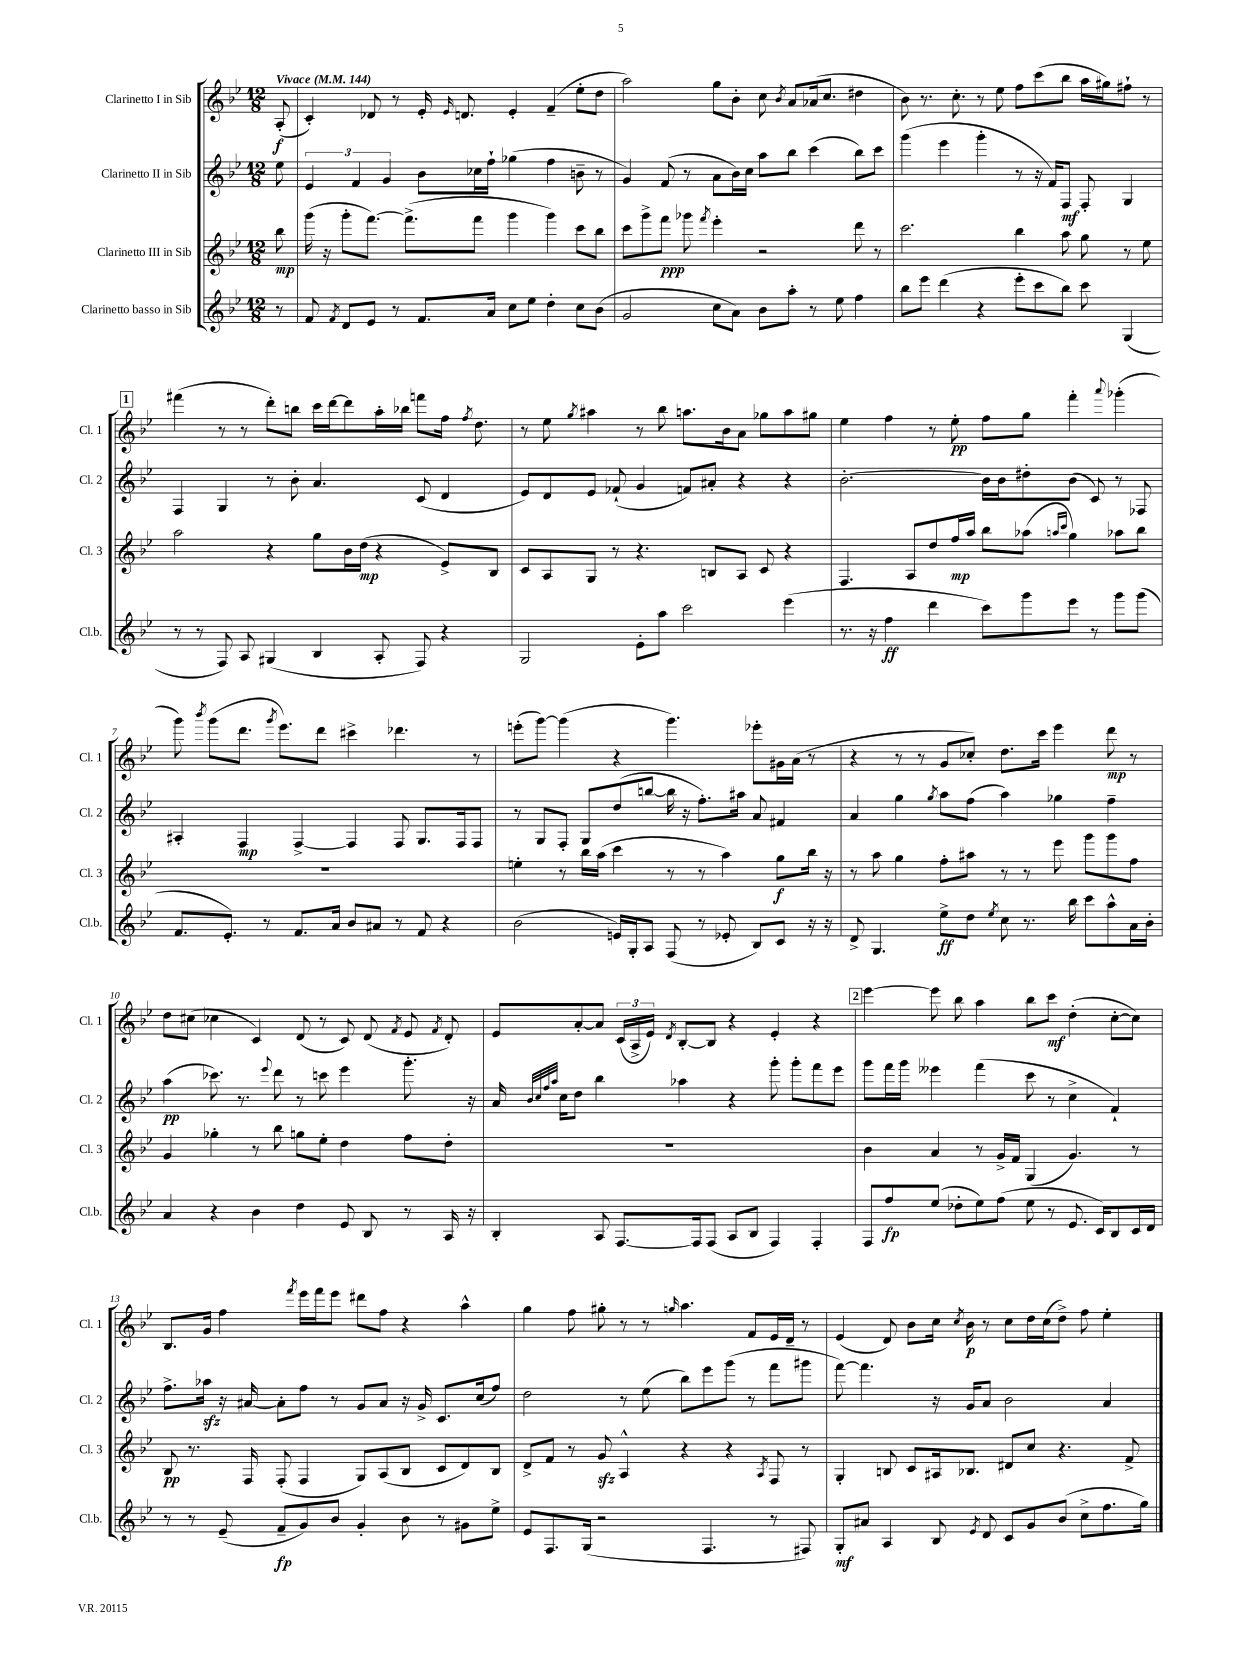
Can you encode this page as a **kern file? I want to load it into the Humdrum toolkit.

**kern	**kern	**kern	**kern
*staff4	*staff3	*staff2	*staff1
*clefG2	*clefG2	*clefG2	*clefG2
*k[b-e-]	*k[b-e-]	*k[b-e-]	*k[b-e-]
*M12/8	*M12/8	*M12/8	*M12/8
*MM144	*MM144	*MM144	*MM144
8r	8bb-	8ee-	(8A'
=	=	=	=
8f	(16ggg	6e-	4c')
.	16r	.	.
8qf	.	.	.
8d	8ggg'	.	.
.	.	6f	.
8e-	[8.fff)	.	8d-
.	.	6g	.
8r	.	.	8r
.	(8.fff^]	.	.
8.f	.	8b-	16e-'
.	.	.	16qqe-
.	.	.	8.d
.	8fff	16cc-	.
16a	.	16ff`	.
8cc	4ggg	(4gg-	4e-'
8ee-	.	.	.
4dd'	4ggg)	4ff	(4f~
8cc	8ccc	8b~	8ee-'
(8b-	8bb-	8r	8dd
=	=	=	=
2g	8ccc	4g)	2aa)
.	8ggg^	.	.
.	8fff	(8f	.
.	8ggg-	8r	.
.	8qfff	.	.
8cc	4eee-'	8a	8gg
8a)	.	16b-)	8b-'
.	.	16cc	.
8b-	2r	8aa	8cc
.	.	.	8qb-
8aa'	.	8bb-	8a
8r	.	(4ccc	(16a-
.	.	.	8.cc
8ee-	.	.	.
4ff	8ddd	8bb-)	4dd#
.	8r	8ccc	.
=	=	=	=
8bb-	2.ccc	(4ggg	8b-)
8eee-	.	.	8.r
(4ddd	.	4eee-	.
.	.	.	8.cc'
4r	.	4ggg'	8r
.	.	.	8ee-
8eee-'	4bb-	8r	8ff
8ccc	.	16r	(8ccc
.	.	16f)	.
8bb-)	8aa	8F	8bb-
8ccc	8gg	8F'	16aa
.	.	.	16gg#)
(4G	8r	4G	8ff#`
.	8ee-	.	8r
=	=	=	=
8r	2aa	4F	(4fff#
8r	.	.	.
8F)	.	4G	8r
8A	.	.	8r
(4G#	4r	8r	8ddd')
.	.	8b-'	8bb
4B-	8gg	4.a	16ccc
.	.	.	[16ddd
.	16b-	.	8ddd]
.	(16dd	.	.
8A'	4r	.	16aa'
.	.	.	16bb-
8F)	.	(8c	8fff
4r	8e-^)	4d	16ff
.	.	.	8qff
.	.	.	8.dd
.	8B-	.	.
=	=	=	=
2G	8c	8e-)	8r
.	8A	8d	8ee-
.	.	.	8qgg
.	8G	8e-	4aa#
.	8r	(8f-`	.
8e-'	4.r	4g	8r
8aa	.	.	8bb-
2ccc	.	8f)	8.aa
.	8B	8a#'	.
.	.	.	16b-
.	8A	4r	8a
.	8c	.	8gg-
(4eee-	4r	4r	8aa
.	.	.	8gg#
=	=	=	=
8.r	4.F	[2.b-'	4ee-
16r	.	.	.
4ff	.	.	4ff
.	8A	.	.
4ddd	8dd	.	8r
.	16ff	.	8ee-'
.	16aa	.	.
8ccc)	8bb-	16b-]	8ff
.	.	16b-	.
8ggg	(8aa-	8dd#'	8gg
.	16qqaa	.	.
.	16qqccc	.	.
8eee-	4gg)	(8b-	4fff'
8r	.	8c)	.
.	.	.	8qqaaa
8ggg	8aa-	8r	(4ggg-'
(8ggg	8bb-	8F-	.
=	=	=	=
8.f	1.r	4A#'	8ggg)
.	.	.	8qbbb-
.	.	.	(8ggg
8.e-')	.	.	.
.	.	4F	8.ddd
8r	.	.	.
.	.	.	8qggg
.	.	.	8.eee-)
8.f	.	[4F^	.
.	.	.	8ddd
16a	.	.	.
8b-	.	4F]	4ccc#^
8a#	.	.	.
8r	.	8F	4.ddd-
8f	.	8.G	.
4r	.	.	.
.	.	16F	.
.	.	8F	8r
=	=	=	=
(2b-	4ee'	8r	(8eee'
.	.	8G	[8ggg)
.	8r	8F'	(4ggg]
.	16bb-	8G	.
.	(16aa	.	.
16e)	4ccc	(8dd	4r
16G'	.	.	.
8A	.	[8bb	.
(8F	8r	16bb]	4.ggg)
.	.	16r	.
8r	8r	8.ff')	.
8e-'	4aa)	.	.
.	.	16aa#	.
8B-)	.	8a	8eee-'
8c	8gg	4f#	16g#
.	.	.	(16a
16r	16bb-	.	8r
16r	16r	.	.
=	=	=	=
8d^	8r	4a	4r
4.G	8aa	.	.
.	4gg	4gg	8r
.	.	.	8r
.	.	8qgg	.
8ee-^	8ff'	8aa	8g
8dd	8aa#	(8ff	8cc-')
8qee-	.	.	.
8cc	8r	4aa)	8.dd
8.r	8r	.	.
.	.	.	16ccc
.	8eee-	4gg-	4eee-
16bb-	.	.	.
8ccc	8ggg	.	.
8aa^^	8ggg	4ff~	8ddd
16a	8ff	.	8r
16b-'	.	.	.
=	=	=	=
4a	4g	(4aa	8dd
.	.	.	(8cc#
4r	4gg-'	8.ccc-)	4cc-
.	.	8.r	.
4b-	8r	.	4c)
.	.	8qqeee-	.
.	8bb-	8ddd	.
4dd	8gg	8r	(8d
.	8ee-'	8ccc	8r
8e-	4dd	4eee-	8c)
8B-	.	.	(8d
.	.	.	8qf
8r	8ff	8.ggg'	8e-
.	.	.	8qf
16A	8dd'	.	8d')
16r	.	16r	.
=	=	=	=
4B-'	1.r	16a	8e-
.	.	32qqb-	.
.	.	32qqcc	.
.	.	32qqff	.
.	.	32qqaa	.
.	.	16cc	.
.	.	8dd	[8a'
8A	.	4bb-	8a]
[8.F	.	.	(24c
.	.	.	24A^
.	.	.	24e-)
.	.	.	8qd
.	.	4aa-	[8B-'
16F]	.	.	.
(8F	.	.	8B-]
8A	.	4r	4r
8B-	.	.	.
4F)	.	8ggg'	4e-'
.	.	8ggg'	.
4F'	.	8fff	4r
.	.	8eee-	.
=	=	=	=
8F	4b-	8ggg	[4eee-
8ff	.	16fff	.
.	.	16ggg	.
(8ee-	4a	4eee--	8eee-]
8dd-'	.	.	8bb-
8ee-)	8r	(4fff	4aa
(8ff	16g^	.	.
.	16f	.	.
8ee-	(4G	8ccc	8bb-
8r	.	8r	8ccc
8.e-	4.g)	4cc^	(4dd'
16c)	.	.	.
8B-	.	4f`)	[8cc'
16c	8r	.	8cc])
16d	.	.	.
=	=	=	=
8r	8B-	8.ff^	8.B-
8r	8.r	.	.
.	.	16aa-	16g
(8e-~	.	16r	4ff
.	16F	[16a#	.
8f~	(8F'	8a#']	.
.	.	.	8qfff
8g)	4F	8ff	16eee-
.	.	.	16fff
8b-	.	8r	8eee-
4g'	8G)	8g	8ddd#
.	(8A	8a#	8ff
8b-	8B-	16r	4r
.	.	16g^	.
8r	8c	8.c	.
8g#	8d)	.	4aa^^
.	.	(16cc	.
8ee-^	8B-	8ff)	.
=	=	=	=
8e-	8d^	2dd	4gg
8.F	8f	.	.
.	8r	.	8ff
(16G	.	.	.
2r	8g	.	8gg#'
.	4A^^	8r	8r
.	.	(8ee-	8r
.	.	.	16qqgg
.	4r	8bb-)	4.aa
4.F	.	8eee-	.
.	4r	(8ggg	.
.	.	8r	8f
.	8qA	.	.
8r	8F	8fff	16e-
.	.	.	16d~
8F#)	8r	8ggg#	8r
=	=	=	=
8G'	4G'	[8fff)	(4e-
8a#	.	4.fff]	.
4A	8B	.	8d)
.	8c	.	8b-
8B-	16A#	16r	16cc
.	.	.	8qcc
.	8.B-	16g	16b-
8qe-	.	.	.
8d	.	8a	8r
8c	8d#	2b-	8cc
8g	8cc	.	16dd
.	.	.	(16cc
(8b-	4.r	.	8dd^)
8cc^	.	.	8ff
8.ff	.	4a	4ee-'
.	8f^	.	.
16gg)	.	.	.
==	==	==	==
*-	*-	*-	*-
